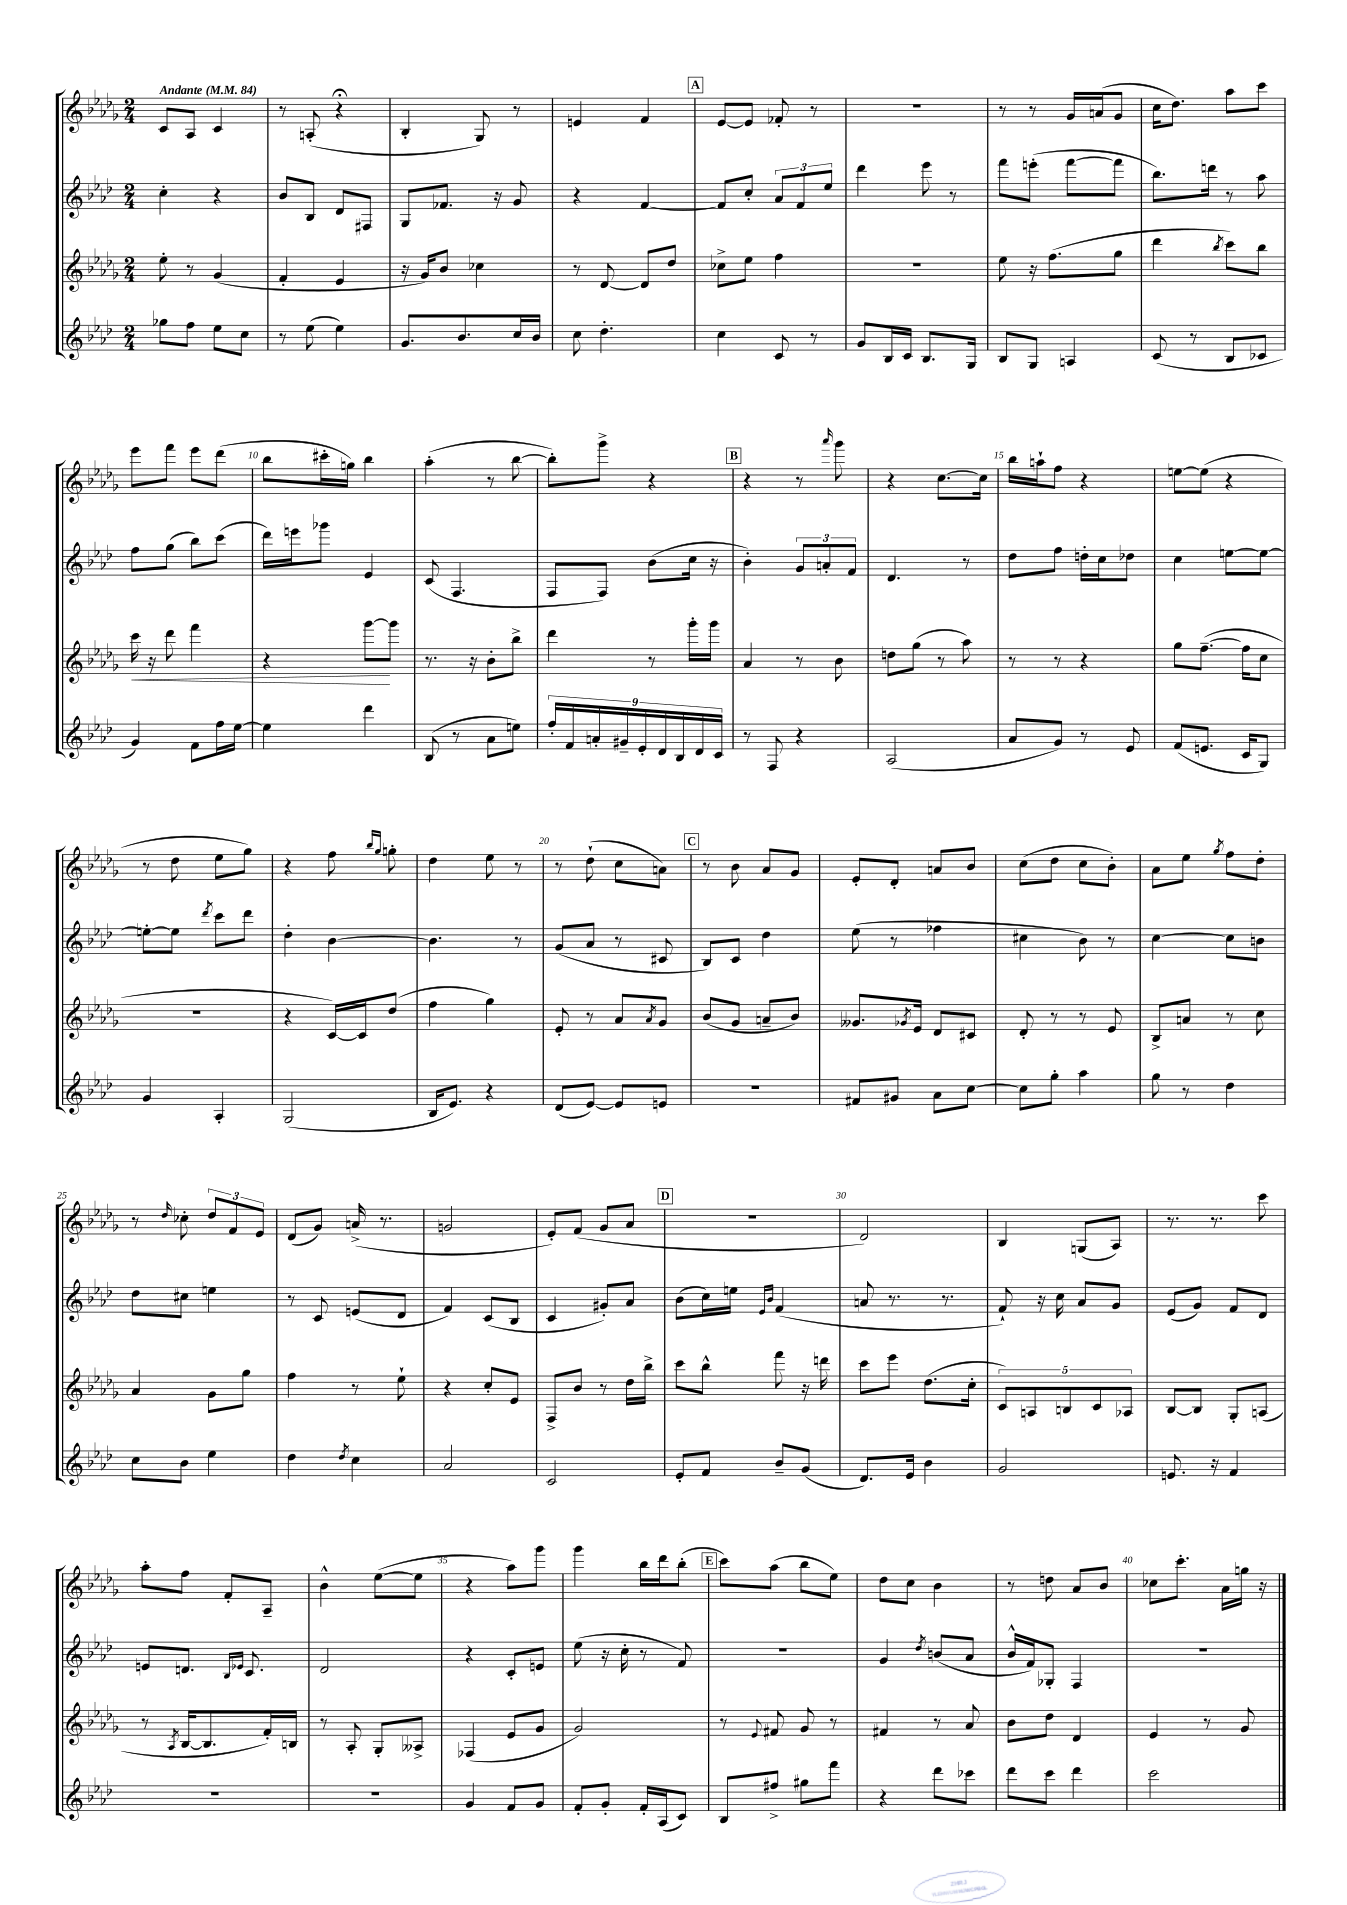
<<
\new StaffGroup <<
\new Staff = "s0" {
    \clef treble \key des \major \numericTimeSignature \time 2/4 \tempo "Andante" 4 = 84
    c'8 aes8 c'4 |
    r8 a8-.( r4\fermata |
    bes4-. ges8) r8 |
    e'4 f'4 |
    \mark \markup { \box "A" } ees'8~ ees'8 fes'8-. r8 |
    R2 |
    r8 r8 ges'16 a'16( ges'8 |
    c''16 des''8.) aes''8 c'''8 |
    ees'''8 f'''8 ees'''8 des'''8( |
    bes''8 cis'''16-. g''16) bes''4 |
    aes''4-.( r8 bes''8~ |
    bes''8-.) ges'''8-> r4 |
    \mark \markup { \box "B" } r4 r8 \grace { aes'''16 } ges'''8 |
    r4 c''8.~ c''16 |
    bes''16 a''16-! f''8 r4 |
    e''8~ e''8( r4 |
    r8 des''8 ees''8 ges''8) |
    r4 f''8 \grace { bes''16 ges''16 } g''8-. |
    des''4 ees''8 r8 |
    r8 des''8-!( c''8 a'8) |
    \mark \markup { \box "C" } r8 bes'8 aes'8 ges'8 |
    ees'8-. des'8-. a'8 bes'8 |
    c''8( des''8 c''8 bes'8-.) |
    aes'8 ees''8 \acciaccatura { ges''8 } f''8 des''8-. |
    r8 \grace { des''16 } ces''8-. \tuplet 3/2 { des''8 f'8 ees'8 } |
    des'8( ges'8) a'16->( r8. |
    g'2 |
    ees'8-.) f'8( ges'8 aes'8 |
    \mark \markup { \box "D" } R2 |
    des'2) |
    bes4 g8( aes8) |
    r8. r8. c'''8 |
    aes''8-. f''8 f'8-. aes8-- |
    bes'4-^ ees''8~( ees''8 |
    r4 aes''8) ges'''8 |
    ges'''4 bes''16 des'''16 bes''8-.( |
    \mark \markup { \box "E" } c'''8) aes''8( bes''8 ees''8) |
    des''8 c''8 bes'4 |
    r8 d''8 aes'8 bes'8 |
    ces''8 c'''8.-. aes'16 g''16 r16 \bar "|." |
}
\new Staff = "s1" {
    \clef treble \key aes \major \numericTimeSignature \time 2/4
    c''4-. r4 |
    bes'8 bes8 des'8 fis8 |
    g8 fes'8. r16 g'8 |
    r4 f'4~ |
    \mark \markup { \box "A" } f'8 c''8-. \tuplet 3/2 { aes'8 f'8 ees''8 } |
    des'''4 ees'''8 r8 |
    f'''8 e'''8-.( f'''8~ f'''8 |
    bes''8.) d'''16 r8 aes''8 |
    f''8 g''8( bes''8) c'''8( |
    des'''16) e'''16 ges'''8 ees'4 |
    c'8( f4. |
    f8 f8) bes'8( c''16 r16 |
    \mark \markup { \box "B" } bes'4-.) \tuplet 3/2 { g'8 a'8-. f'8 } |
    des'4. r8 |
    des''8 f''8 d''16-. c''16 des''8 |
    c''4 e''8~ e''8~ |
    e''8~-. e''8 \acciaccatura { des'''8 } c'''8 des'''8 |
    des''4-. bes'4~ |
    bes'4. r8 |
    g'8( aes'8 r8 cis'8 |
    \mark \markup { \box "C" } bes8) c'8 des''4 |
    ees''8( r8 fes''4 |
    cis''4 bes'8) r8 |
    c''4~ c''8 b'8 |
    des''8 cis''8 e''4 |
    r8 c'8 e'8( des'8 |
    f'4) c'8( bes8 |
    c'4 gis'8-.) aes'8 |
    \mark \markup { \box "D" } bes'8( c''16) e''16 \grace { ees'16 bes'16 } f'4( |
    a'8 r8. r8. |
    f'8-!) r16 c''16 aes'8 g'8 |
    ees'8( g'8) f'8 des'8 |
    e'8 d'8. \grace { bes16 ees'16 } c'8. |
    des'2 |
    r4 c'8-. e'8 |
    ees''8( r16 c''16-. r8 f'8) |
    \mark \markup { \box "E" } R2 |
    g'4 \acciaccatura { des''8 } b'8( aes'8 |
    bes'16-^ f'16) ges8-. f4 |
    R2 \bar "|." |
}
\new Staff = "s2" {
    \clef treble \key des \major \numericTimeSignature \time 2/4
    ees''8-. r8 ges'4( |
    f'4-. ees'4 |
    r16 ges'16) bes'8 ces''4 |
    r8 des'8~ des'8 des''8 |
    \mark \markup { \box "A" } ces''8-> ees''8 f''4 |
    r2 |
    ees''8 r16 f''8.( ges''8 |
    des'''4 \acciaccatura { bes''8 } c'''8) bes''8 |
    c'''16\< r16 des'''8 f'''4 |
    r4 ges'''8~\! ges'''8 |
    r8. r16 bes'8-. bes''8-> |
    des'''4 r8 ges'''16-. ges'''16 |
    \mark \markup { \box "B" } aes'4 r8 bes'8 |
    d''8 ges''8( r8 aes''8) |
    r8 r8 r4 |
    ges''8 f''8.~--( f''16 c''8 |
    R2 |
    r4 c'16~) c'16 des''8( |
    f''4 ges''4) |
    ees'8-. r8 aes'8 \acciaccatura { aes'8 } ges'8 |
    \mark \markup { \box "C" } bes'8( ges'8 a'8-- bes'8) |
    geses'8. \acciaccatura { ges'8 } ees'16 des'8 cis'8 |
    des'8-. r8 r8 ees'8 |
    bes8-> a'8 r8 c''8 |
    aes'4 ges'8 ges''8 |
    f''4 r8 ees''8-! |
    r4 c''8-. ees'8 |
    f8-> bes'8 r8 des''16 bes''16-> |
    \mark \markup { \box "D" } c'''8 bes''8-^ f'''8 r16 d'''16 |
    c'''8 ees'''8 des''8.( c''16-. |
    \tuplet 5/4 { c'8) a8 b8 c'8 aes8 } |
    bes8~ bes8 ges8-. a8( |
    r8 \acciaccatura { aes8 } bes16~ bes8. f'16-.) b16 |
    r8 aes8-. ges8-. aeses8-> |
    fes4( ees'8 ges'8 |
    ges'2) |
    \mark \markup { \box "E" } r8 \appoggiatura { ees'8 } fis'8 ges'8 r8 |
    fis'4 r8 aes'8 |
    bes'8 des''8 des'4 |
    ees'4 r8 ges'8 \bar "|." |
}
\new Staff = "s3" {
    \clef treble \key aes \major \numericTimeSignature \time 2/4
    ges''8 f''8 ees''8 c''8 |
    r8 ees''8( ees''4) |
    g'8. bes'8. c''16 bes'16 |
    c''8 des''4.-. |
    \mark \markup { \box "A" } c''4 c'8 r8 |
    g'8 bes16 c'16 bes8. g16 |
    bes8 g8 a4 |
    c'8( r8 bes8 ces'8 |
    g'4) f'8 f''16 ees''16~ |
    ees''4 des'''4 |
    bes8( r8 aes'8 e''8) |
    \tuplet 9/8 { f''16-. f'16 a'16-. gis'16-- ees'16-. des'16 bes16 des'16 c'16 } |
    \mark \markup { \box "B" } r8 f8 r4 |
    aes2( |
    aes'8 g'8) r8 ees'8 |
    f'8( e'8. c'16 g8) |
    g'4 aes4-. |
    g2( |
    bes16 ees'8.) r4 |
    des'8( ees'8~) ees'8 e'8 |
    \mark \markup { \box "C" } r2 |
    fis'8 gis'8 aes'8 c''8~ |
    c''8 g''8-. aes''4 |
    g''8 r8 des''4 |
    c''8 bes'8 ees''4 |
    des''4 \acciaccatura { des''8 } c''4 |
    aes'2 |
    c'2 |
    \mark \markup { \box "D" } ees'8-. f'8 bes'8-- g'8( |
    des'8.) ees'16 bes'4 |
    g'2 |
    e'8. r16 f'4 |
    R2 |
    r2 |
    g'4 f'8 g'8 |
    f'8-. g'8-. f'16-. aes16( c'8) |
    \mark \markup { \box "E" } bes8 fis''8-> gis''8 f'''8 |
    r4 des'''8 ces'''8 |
    des'''8 c'''8 des'''4 |
    c'''2 \bar "|." |
}
>>
>>
\layout { \context { \Score \override BarNumber.break-visibility = ##(#f #t #t) barNumberVisibility = #(every-nth-bar-number-visible 5) } }
